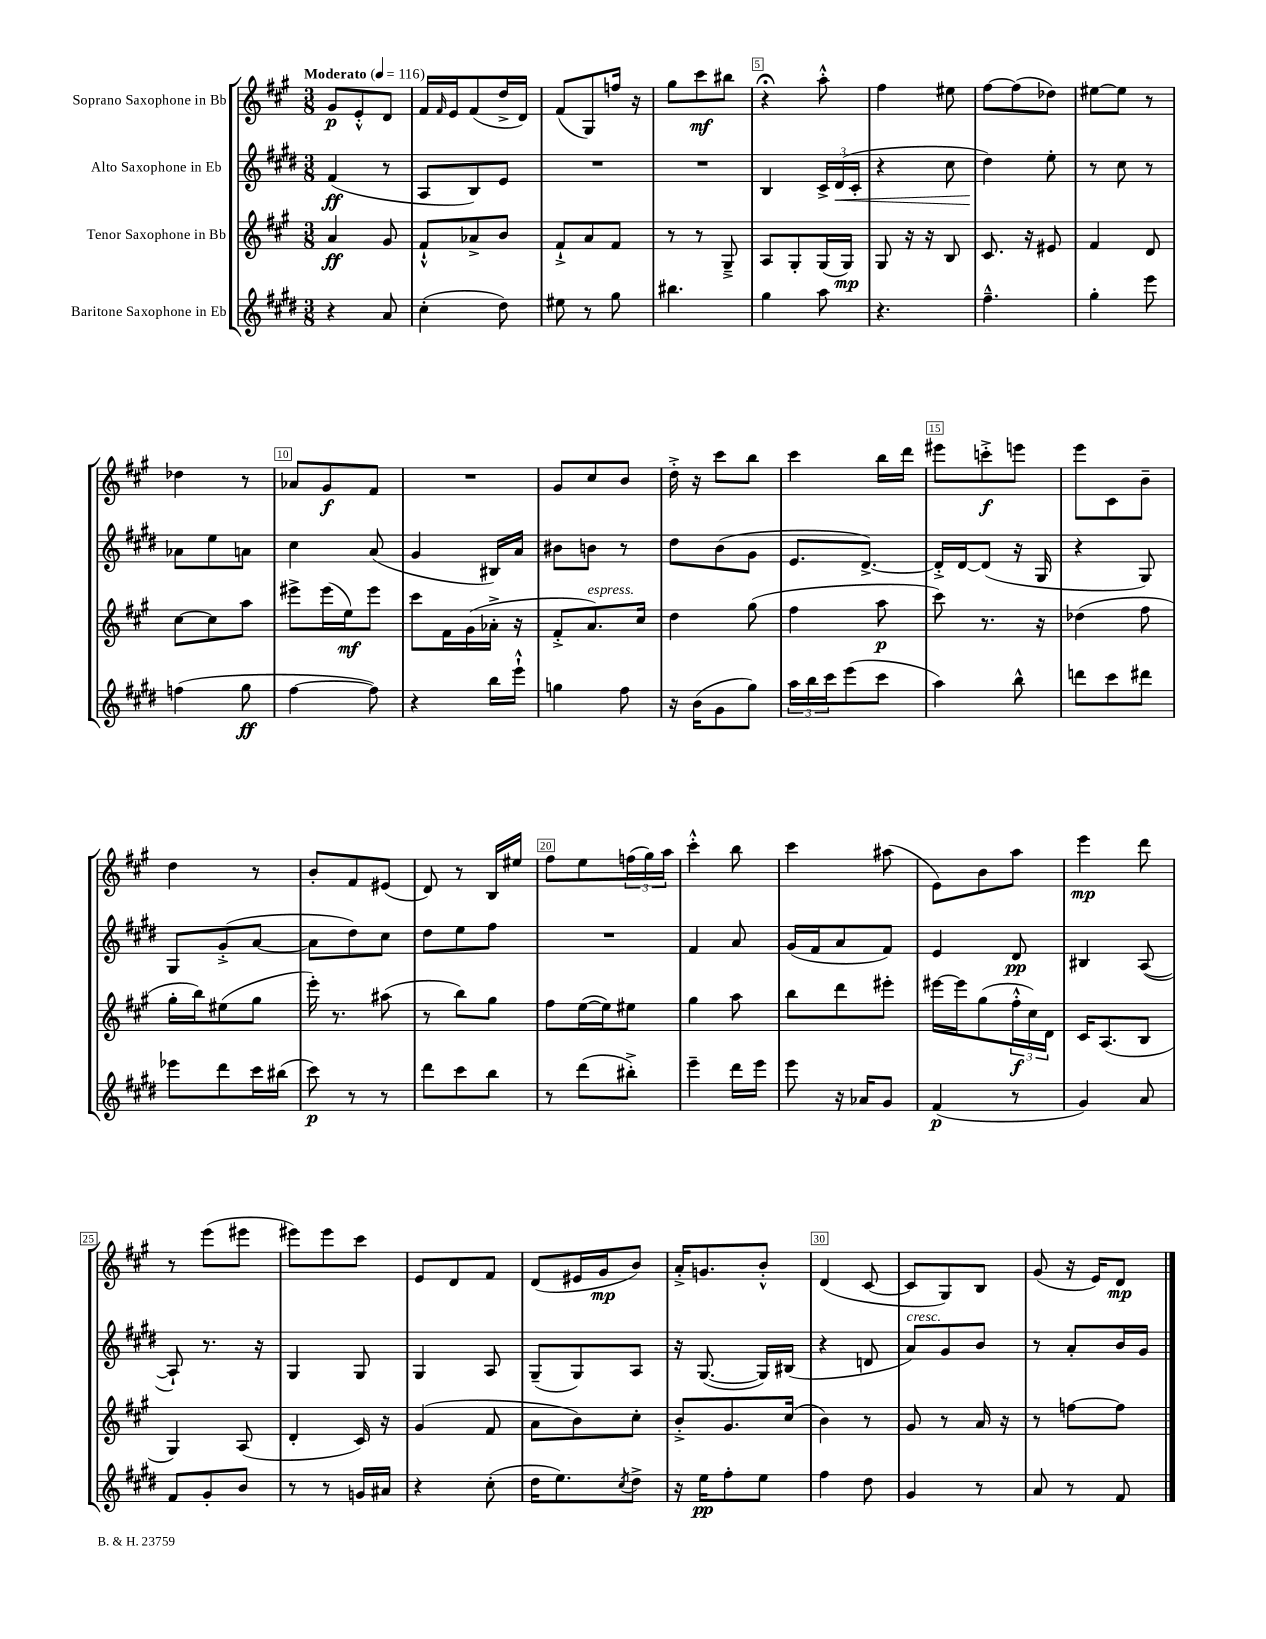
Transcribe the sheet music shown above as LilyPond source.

<<
\new StaffGroup <<
\new Staff = "s0" \with { instrumentName = "Soprano Saxophone in Bb" } {
    \clef treble \key a \major \numericTimeSignature \time 3/8 \tempo "Moderato" 4 = 116
    gis'8\p e'8-.-^ d'8 |
    fis'16 \grace { fis'16 } e'16 fis'8( d''16-> d'16) |
    fis'8( gis8) f''16 r16 |
    gis''8 cis'''8\mf bis''8 |
    r4\fermata a''8-.-^ |
    fis''4 eis''8 |
    fis''8~ fis''8( des''8) |
    eis''8~ eis''8 r8 |
    des''4 r8 |
    aes'8 gis'8\f fis'8 |
    R4. |
    gis'8 cis''8 b'8 |
    d''16-.-> r16 cis'''8 b''8 |
    cis'''4 b''16 d'''16 |
    eis'''8 c'''8-.->\f e'''8 |
    e'''8 cis'8 b'8-- |
    d''4 r8 |
    b'8-. fis'8 eis'8( |
    d'8) r8 b16 eis''16 |
    fis''8 e''8 \tuplet 3/2 { f''16( gis''16) a''16 } |
    cis'''4-.-^ b''8 |
    cis'''4 ais''8( |
    e'8) b'8 a''8 |
    e'''4\mp d'''8 |
    r8 e'''8( eis'''8 |
    eis'''8) eis'''8 cis'''8 |
    e'8 d'8 fis'8 |
    d'8( eis'16 gis'16\mp b'8) |
    a'16-.-> g'8. b'8-.-^ |
    d'4( cis'8~ |
    cis'8 gis8) b8 |
    gis'8( r16 e'16) d'8\mp \bar "|." |
}
\new Staff = "s1" \with { instrumentName = "Alto Saxophone in Eb" } {
    \clef treble \key e \major \numericTimeSignature \time 3/8
    fis'4\ff( r8 |
    a8 b8) e'8 |
    R4. |
    R4. |
    b4 \tuplet 3/2 { cis'16-> dis'16\<( cis'16-. } |
    r4 cis''8 |
    dis''4\!) e''8-. |
    r8 cis''8 r8 |
    aes'8 e''8 a'8 |
    cis''4 a'8( |
    gis'4 bis16) a'16 |
    bis'8 b'8 r8 |
    dis''8 b'8( gis'8 |
    e'8. dis'8.~->) |
    dis'16-.-> dis'16~ dis'8( r16 gis16 |
    r4 gis8) |
    gis8 gis'8-.->( a'8~ |
    a'8 dis''8) cis''8 |
    dis''8 e''8 fis''8 |
    R4. |
    fis'4 a'8 |
    gis'16( fis'16 a'8 fis'8) |
    e'4 dis'8\pp |
    bis4 a8~( |
    a8-!) r8. r16 |
    gis4 gis8 |
    gis4 a8 |
    gis8--( gis8) a8 |
    r16 gis8.~( gis16) bis16( |
    r4 d'8 |
    a'8^\markup { \italic "cresc." }) gis'8 b'8 |
    r8 a'8-. b'16 gis'16 \bar "|." |
}
\new Staff = "s2" \with { instrumentName = "Tenor Saxophone in Bb" } {
    \clef treble \key a \major \numericTimeSignature \time 3/8
    a'4\ff gis'8 |
    fis'8-!-^ aes'8-> b'8 |
    fis'8-!-> a'8 fis'8 |
    r8 r8 gis8---> |
    a8 gis8-. gis16( gis16\mp) |
    gis8 r16 r16 b8 |
    cis'8. r16 eis'8 |
    fis'4 d'8 |
    cis''8~ cis''8 a''8 |
    eis'''8-> eis'''16( e''16\mf) eis'''8 |
    cis'''8 fis'16 gis'16( aes'16-.-> r16 |
    fis'8-.-> a'8.^\markup { \italic "espress." }) cis''16 |
    d''4 gis''8( |
    fis''4 a''8\p |
    cis'''8) r8. r16 |
    des''4( fis''8 |
    gis''16-. b''16) eis''8( gis''8 |
    e'''16-.) r8. ais''8( |
    r8 b''8) gis''8 |
    fis''8 e''16~( e''16) eis''8 |
    gis''4 a''8 |
    b''8 d'''8 eis'''8-. |
    eis'''16~ eis'''16 gis''8( \tuplet 3/2 { fis''16-.-^\f cis''16) d'16 } |
    cis'16 a8.( b8 |
    gis4) a8( |
    d'4-. cis'16) r16 |
    gis'4( fis'8 |
    a'8 b'8) cis''8-. |
    b'8-.-> gis'8. cis''16( |
    b'4) r8 |
    gis'8 r8 a'16 r16 |
    r8 f''8~ f''8 \bar "|." |
}
\new Staff = "s3" \with { instrumentName = "Baritone Saxophone in Eb" } {
    \clef treble \key e \major \numericTimeSignature \time 3/8
    r4 a'8 |
    cis''4-.( dis''8) |
    eis''8 r8 gis''8 |
    bis''4. |
    gis''4 a''8 |
    r4. |
    fis''4.---^ |
    gis''4-. e'''8 |
    f''4( gis''8\ff |
    fis''4~ fis''8) |
    r4 b''16 e'''16-!-^ |
    g''4 fis''8 |
    r16 b'16( gis'8 gis''8) |
    \tuplet 3/2 { a''16 b''16 cis'''16 } e'''8( cis'''8 |
    a''4) b''8-^ |
    d'''8 cis'''8 dis'''8 |
    ees'''8 dis'''8 cis'''16 bis''16( |
    cis'''8\p) r8 r8 |
    dis'''8 cis'''8 b''8 |
    r8 dis'''8( bis''8-.->) |
    e'''4-- dis'''16 e'''16 |
    e'''8 r16 aes'16 gis'8 |
    fis'4\p( r8 |
    gis'4) a'8 |
    fis'8 gis'8-. b'8 |
    r8 r8 g'16 ais'16 |
    r4 cis''8-.( |
    dis''16 e''8.) \acciaccatura { cis''8 } dis''8-> |
    r16 e''16\pp fis''8-. e''8 |
    fis''4 dis''8 |
    gis'4 r8 |
    a'8 r8 fis'8 \bar "|." |
}
>>
>>
\layout { \context { \Score \override BarNumber.break-visibility = ##(#f #t #t) barNumberVisibility = #(every-nth-bar-number-visible 5) \override BarNumber.stencil = #(make-stencil-boxer 0.1 0.3 ly:text-interface::print) } }
